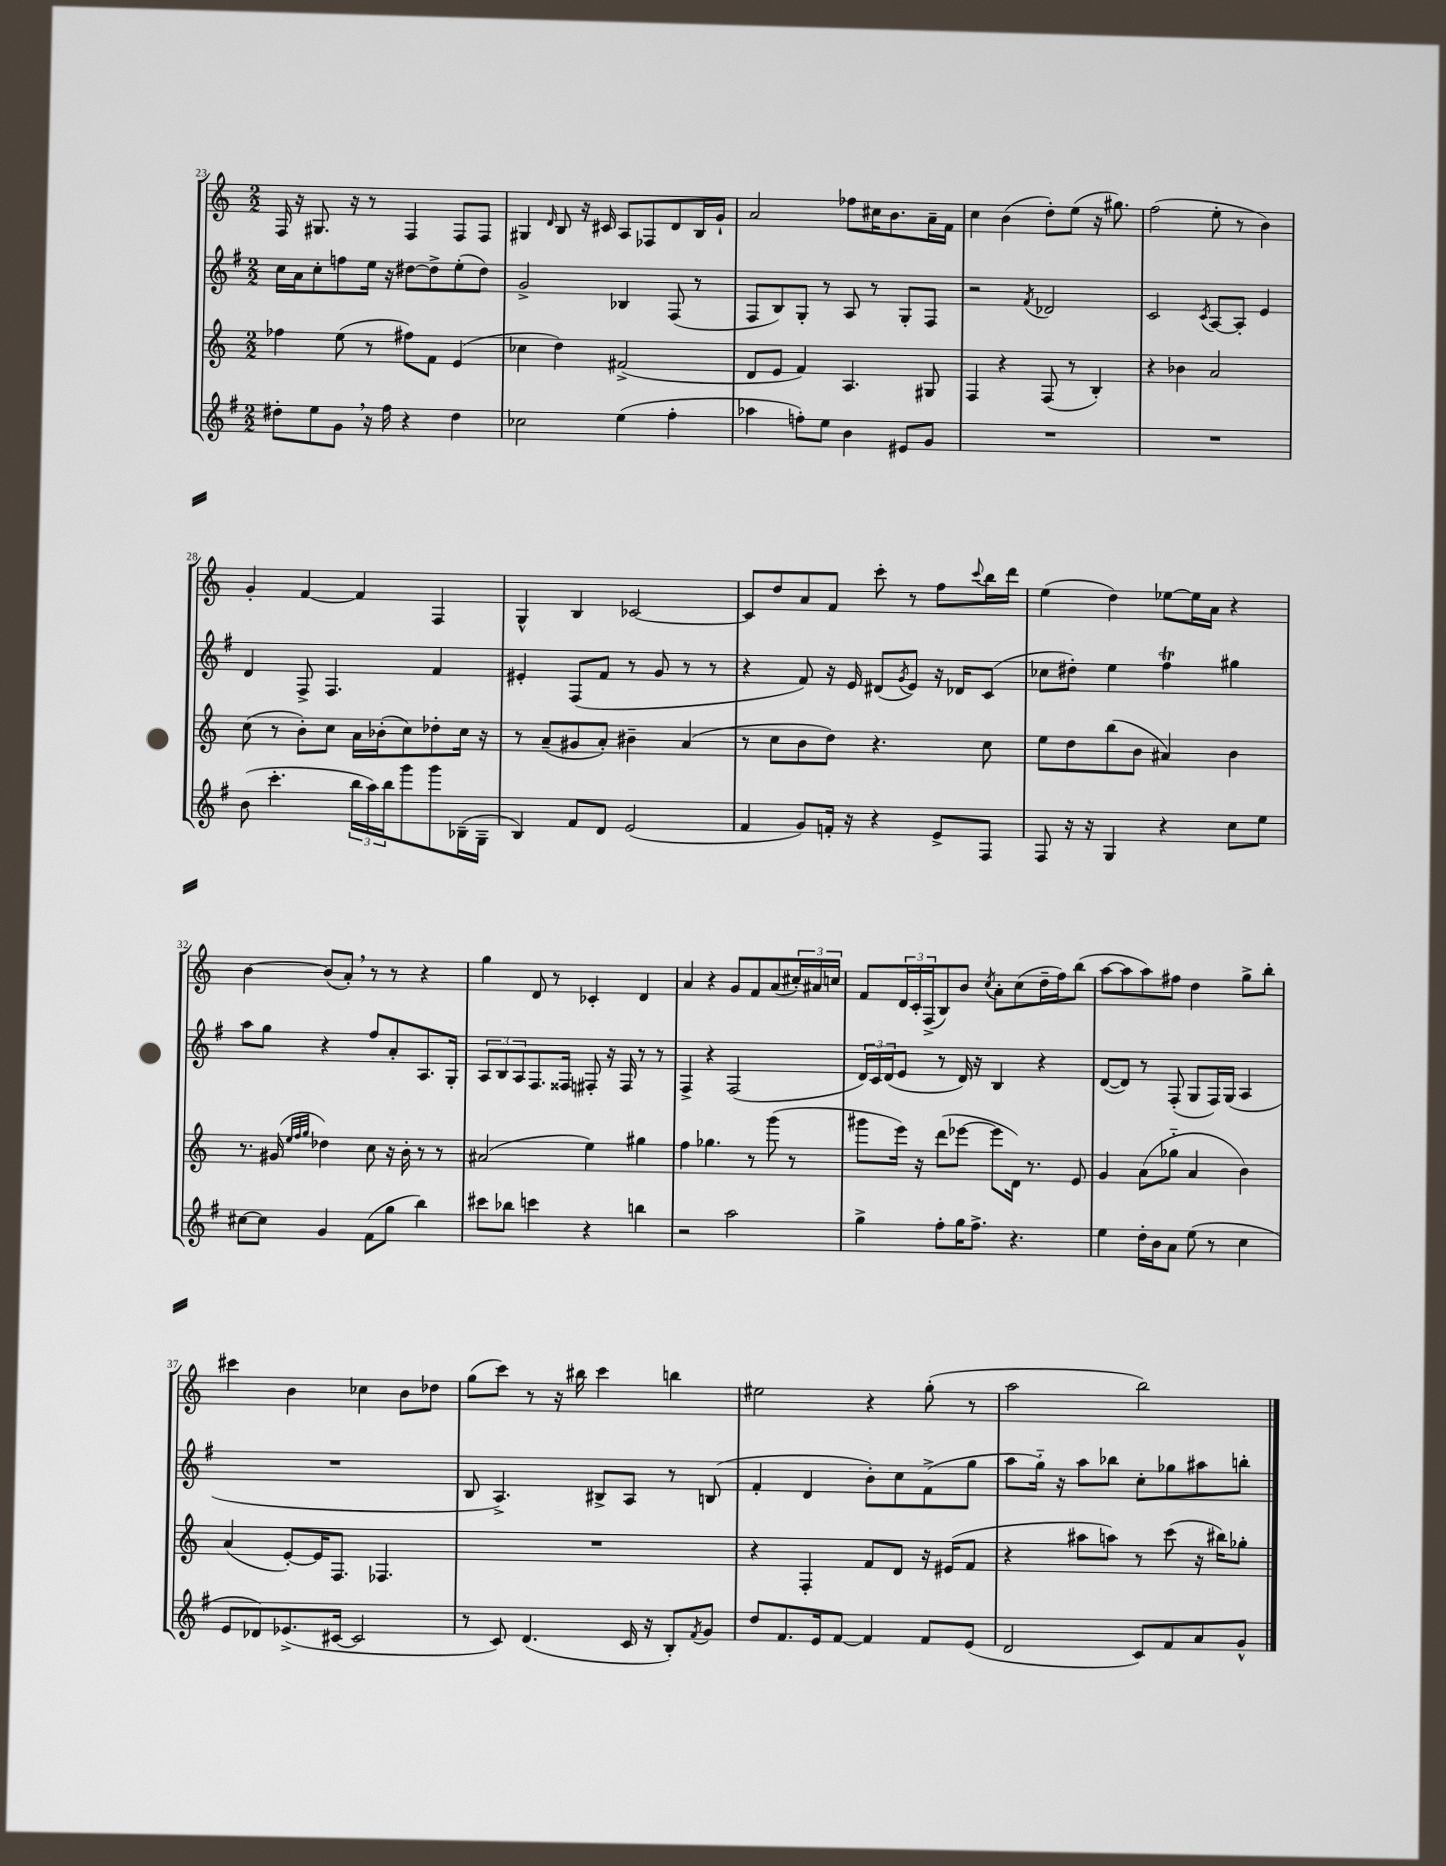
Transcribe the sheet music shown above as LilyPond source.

<<
\new StaffGroup <<
\new Staff = "s0" {
    \clef treble \key c \major \numericTimeSignature \time 2/2
    f16 r16 gis8. r16 r8 f4 f8 f8 |
    gis4 \grace { d'16 } b8 r16 cis'16 a8 fes8 d'8 b16 g'16-! |
    a'2 fes''8 cis''16 b'8. a'16-- f'16 |
    c''4 b'4( d''8-.) e''8( r16 gis''8.) |
    f''2( e''8-. r8 b'4) |
    g'4-. f'4~ f'4 f4 |
    g4-^ b4 ces'2~ |
    ces'8 d''8 a'8 f'8 c'''8-. r8 f''8 \appoggiatura { c'''8 } b''16 d'''16 |
    e''4( d''4) ees''8~ ees''16 a'16 r4 |
    b'4~ b'8( a'8-.) \breathe r8 r8 r4 |
    g''4 d'8 r8 ces'4-. d'4 |
    a'4 r4 g'8 f'8 a'8( \tuplet 3/2 { cis''16-.) ais'16 c''16 } |
    f'8 \tuplet 3/2 { d'16 c'16-. f16->( } b8) b'8 \acciaccatura { c''8 } a'8-. c''8( d''16-- f''16) b''8( |
    a''8~ a''8 a''8) fis''8 d''4 g''8-> b''8-. |
    cis'''4 b'4 ces''4 b'8 des''8 |
    g''8( c'''8) r8 r16 bis''16 c'''4 b''4 |
    eis''2 r4 g''8-.( r8 |
    a''2 b''2) \bar "|." |
}
\new Staff = "s1" {
    \clef treble \key g \major \numericTimeSignature \time 2/2
    c''16 a'16 c''8-. f''8 e''16 r16 dis''8~ dis''8-> e''8-.( dis''8) |
    g'2-> bes4 fis8( r8 |
    fis8 b8) g8-. r8 a8 r8 g8-. fis8 |
    r2 \acciaccatura { fis'8 } des'2 |
    c'2 \acciaccatura { c'8 } a8~ a8-. e'4 |
    d'4 fis8-> fis4. fis'4 |
    eis'4-. fis8( fis'8 r8 g'8 r8 r8 |
    r4 fis'8) r16 e'16 dis'8( \acciaccatura { g'8 } e'8) r16 des'16 c'8( |
    ces''8 dis''8-.) e''4 fis''4\trill gis''4 |
    a''8 g''8 r4 fis''8 a'8-. a8. g16-. |
    \tuplet 3/2 { a8 b8 a8 } fis8. fisis16 fis8-. r16 fis16 r8 r8 |
    fis4-> r4 fis2( |
    \tuplet 3/2 { d'16) c'16 d'16( } e'8 r8 d'16) r16 b4 r4 |
    d'8~( d'8) r8 fis8-.( g8 fis16) g16( a4 |
    R1 |
    b8 a4.->) bis8-> a8 r8 b8( |
    fis'4-. d'4 b'8-.) c''8 fis'8->( g''8 |
    a''8 g''16-_) r16 a''8 bes''8 c''8-. ges''8 ais''8 b''8-. \bar "|." |
}
\new Staff = "s2" {
    \clef treble \key c \major \numericTimeSignature \time 2/2
    fes''4 e''8( r8 fis''8) f'8 e'4( |
    ces''4 d''4) fis'2->( |
    d'8 e'8 f'4) a4. gis8 |
    f4 r4 f8( r8 b4-.) |
    r4 bes'4 a'2 |
    c''8( r8 b'8-.) c''8 a'16 bes'16-.( c''8) des''8-. c''16 r16 |
    r8 a'8--( gis'8 a'8-.) bis'4-- a'4( |
    r8 c''8 b'8 d''8) r4. c''8 |
    e''8 d''8 b''8( b'8 ais'4) b'4 |
    r8. gis'16( \grace { e''32 f''32 g''32 } des''4) c''8 r16 b'16-. r8 r8 |
    ais'2( e''4) gis''4 |
    f''4 ges''4. r8 g'''8( r8 |
    gis'''8 e'''16) r16 d'''8( ees'''8~ ees'''8 d'16) r8. e'8 |
    g'4 a'8( ges''8-_ a'4 b'4) |
    a'4( e'8~-.) e'16 f8. fes4. |
    R1 |
    r4 f4-. f'8 d'8 r16 eis'16( f'8 |
    r4 ais''8 a''8) r8 c'''8( r16 bis''16) ges''8-. \bar "|." |
}
\new Staff = "s3" {
    \clef treble \key g \major \numericTimeSignature \time 2/2
    dis''8-. e''8 g'8 \breathe r16 fis''16 r4 dis''4 |
    ces''2 e''4( fis''4-. |
    aes''4 f''8-.) e''8 b'4 eis'8 g'8 |
    R1 |
    R1 |
    b'8( c'''4.-. \tuplet 3/2 { b''16 a''16) b''16 } g'''8 g'''8 bes16--( g16-- |
    b4) fis'8 d'8 e'2( |
    fis'4 g'8) f'16-. r16 r4 e'8-> fis8 |
    fis8 r16 r16 g4 r4 c''8 e''8 |
    cis''8~ cis''8 g'4 fis'8( g''8 b''4) |
    cis'''8 bes''8 c'''4 r4 b''4 |
    r2 a''2 |
    g''4-> fis''8-. g''16 fis''8.-> r4. |
    e''4 d''16-. b'16 a'8 e''8( r8 c''4 |
    e'8 des'8) ees'8.->( cis'16~ cis'2 |
    r8 c'8) d'4.( c'16 r16 b8-.) \acciaccatura { fis'8 } g'8 |
    d''8 fis'8. e'16 fis'8~ fis'4 fis'8 e'8( |
    d'2 c'8) fis'8 a'8 g'8-^ \bar "|." |
}
>>
>>
\layout { \context { \Score currentBarNumber = #23 } }
